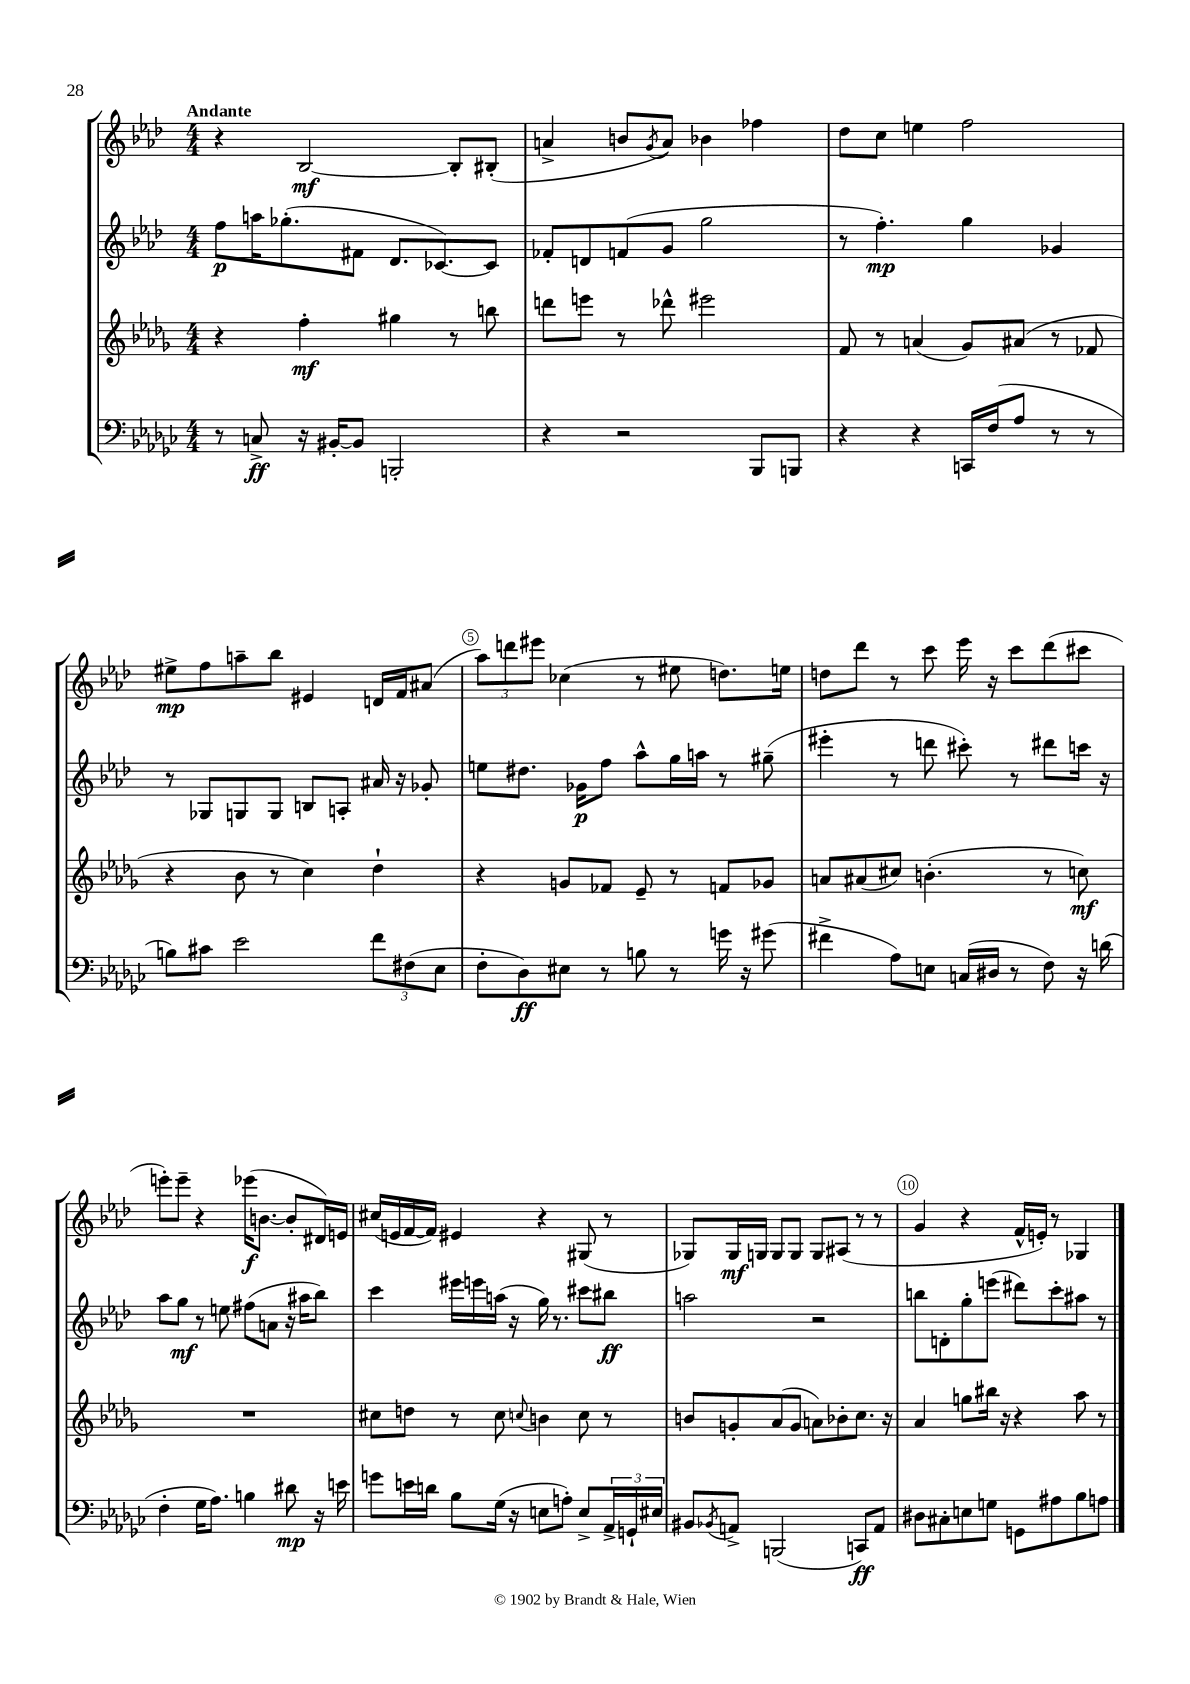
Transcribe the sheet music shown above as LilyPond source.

<<
\new StaffGroup <<
\new Staff = "s0" {
    \clef treble \key aes \major \numericTimeSignature \time 4/4 \tempo "Andante"
    r4 bes2~\mf bes8-. bis8-.( |
    a'4-> b'8 \acciaccatura { g'8 } a'8) bes'4 fes''4 |
    des''8 c''8 e''4 f''2 |
    eis''8->\mp f''8 a''8-- bes''8 eis'4 d'16 f'16 ais'8( |
    \tuplet 3/2 { aes''8) d'''8 eis'''8 } ces''4( r8 eis''8 d''8.) e''16 |
    d''8 des'''8 r8 c'''8 ees'''16 r16 c'''8 des'''8( cis'''8 |
    e'''8-.) e'''8-- r4 ees'''16\f( b'8.~ b'8-. dis'16) e'16 |
    cis''16( e'16 f'16~ f'16) eis'4 r4 gis8( r8 |
    ges8) ges16\mf g16 g8 g8 g8 ais8( r8 r8 |
    g'4 r4 f'16-^ e'16-.) r8 ges4 \bar "|." |
}
\new Staff = "s1" {
    \clef treble \key aes \major \numericTimeSignature \time 4/4
    f''8\p a''16 ges''8.-.( fis'8 des'8. ces'8.~) ces'8 |
    fes'8-. d'8 f'8( g'8 g''2 |
    r8 f''4.-.\mp) g''4 ges'4 |
    r8 ges8 g8 g8 b8 a8-. ais'16 r16 ges'8-. |
    e''8 dis''8. ges'16\p f''8 aes''8-^ g''16 a''16 r8 gis''8--( |
    eis'''4-. r8 d'''8 cis'''8-.) r8 dis'''8 c'''16 r16 |
    aes''8 g''8\mf r8 e''8 fis''8( a'8 r16 ais''16 bes''8) |
    c'''4 eis'''16 e'''16 a''16( r16 g''16) r8. cis'''8 bis''8\ff |
    a''2 r2 |
    b''8 d'8-. g''8-. e'''8( dis'''8) c'''8-. ais''8 r8 \bar "|." |
}
\new Staff = "s2" {
    \clef treble \key des \major \numericTimeSignature \time 4/4
    r4 f''4-.\mf gis''4 r8 b''8 |
    d'''8 e'''8 r8 des'''8-^ eis'''2 |
    f'8 r8 a'4( ges'8) ais'8( r8 fes'8 |
    r4 bes'8 r8 c''4) des''4-! |
    r4 g'8 fes'8 ees'8-- r8 f'8 ges'8 |
    a'8 ais'8( cis''8) b'4.-.( r8 c''8\mf) |
    R1 |
    cis''8 d''8 r8 cis''8 \appoggiatura { c''8 } b'4 c''8 r8 |
    b'8 g'8-. aes'8( g'8 a'8) bes'8-. c''8. r16 |
    aes'4 g''8 bis''16 r16 r4 aes''8 r8 \bar "|." |
}
\new Staff = "s3" {
    \clef bass \key ges \major \numericTimeSignature \time 4/4
    r8 c8->\ff r16 bis,16~-. bis,8 b,,2-. |
    r4 r2 bes,,8 b,,8 |
    r4 r4 c,16 f16( aes8 r8 r8 |
    b8) cis'8 ees'2 \tuplet 3/2 { f'8 fis8( ees8 } |
    f8-. des8\ff) eis8 r8 b8 r8 g'16 r16 gis'8( |
    fis'4-> aes8) e8 c16( dis16 r8 f8) r16 d'16( |
    f4-. ges16 aes8.) b4 dis'8\mp r16 e'16 |
    g'8 e'16 d'16 bes8 ges16( r16 e8 a8-.) e8-> \tuplet 3/2 { aes,16-> g,16-! eis16 } |
    bis,8 \acciaccatura { bes,8 } a,8-> b,,2( c,8\ff) a,8 |
    dis8 cis8-. e8 g8 g,8 ais8 bes8 a8 \bar "|." |
}
>>
>>
\layout { \context { \Score \override BarNumber.break-visibility = ##(#f #t #t) barNumberVisibility = #(every-nth-bar-number-visible 5) \override BarNumber.stencil = #(make-stencil-circler 0.1 0.3 ly:text-interface::print) } }
